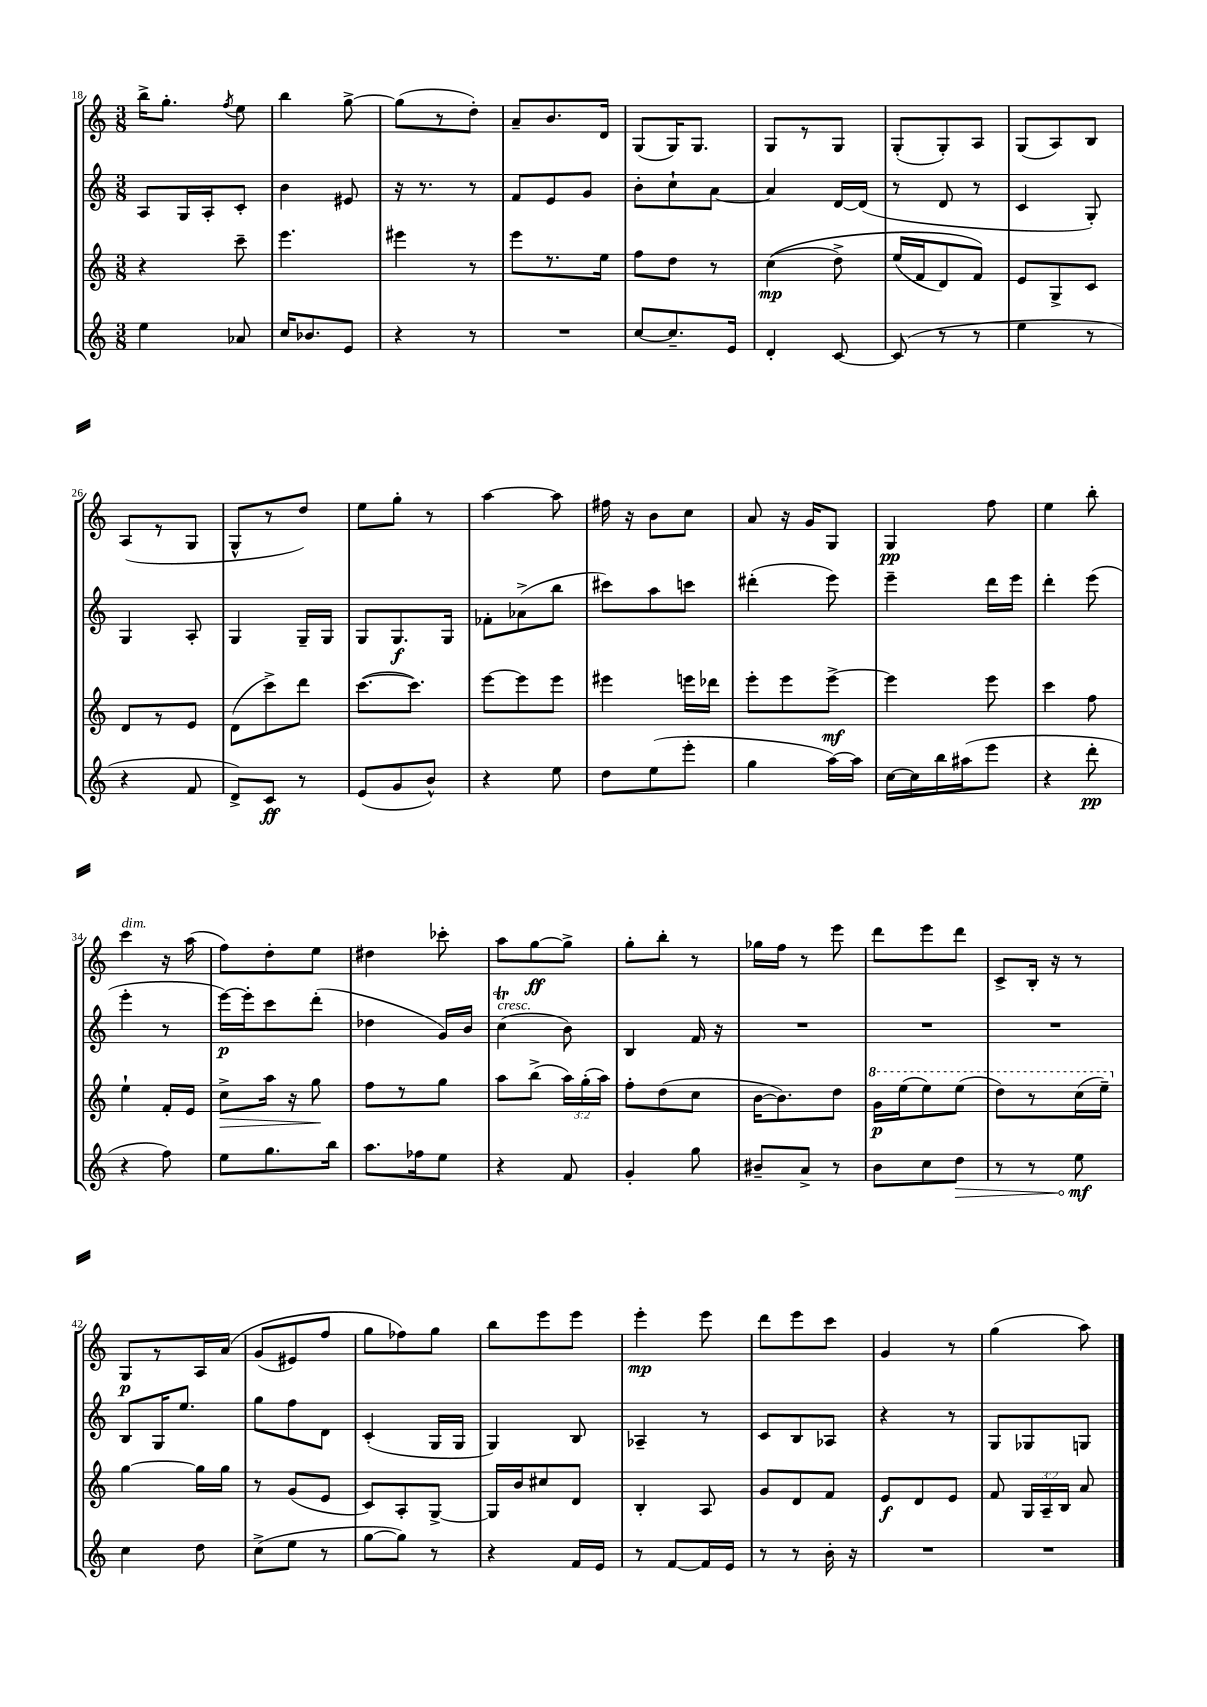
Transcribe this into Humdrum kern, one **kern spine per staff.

**kern	**kern	**kern	**kern
*staff4	*staff3	*staff2	*staff1
*clefG2	*clefG2	*clefG2	*clefG2
*k[]	*k[]	*k[]	*k[]
*M3/8	*M3/8	*M3/8	*M3/8
4ee	4r	8A	16bb^
.	.	.	8.gg'
.	.	16G	.
.	.	16A'	.
.	.	.	8qff
8a-	8ccc~	8c'	8ee
=	=	=	=
16cc	4.eee	4b	4bb
8.b-	.	.	.
8e	.	8e#	[8gg^
=	=	=	=
4r	4eee#	16r	(8gg]
.	.	8.r	.
.	.	.	8r
8r	8r	8r	8dd')
=	=	=	=
4.r	8eee	8f	8a~
.	8.r	8e	8.b
.	.	8g	.
.	16ee	.	16d
=	=	=	=
[8cc	8ff	8b'	(8G
8.cc~]	8dd	8cc`	16G)
.	.	.	8.G
.	8r	[8a	.
16e	.	.	.
=	=	=	=
4d'	&((4cc	4a]	8G
.	.	.	8r
[8c	8dd^)	[16d	8G
.	.	(16d]	.
=	=	=	=
(8c]	(16ee	8r	(8G'
.	16f	.	.
8r	8d)	8d	8G')
8r	8f&)	8r	8A
=	=	=	=
4ee	8e	4c	(8G
.	8G^	.	8A)
8r	8c	8G')	8B
=	=	=	=
4r	8d	4G	(8A
.	8r	.	8r
8f	8e	8A'	8G
=	=	=	=
8d^)	(8d	4G	8G^^
8c	8ccc^)	.	8r
8r	8ddd	16G~	8dd)
.	.	16G	.
=	=	=	=
(8e	([8.ccc	8G	8ee
8g	.	8.G	8gg'
.	8.ccc])	.	.
8b^^)	.	.	8r
.	.	16G	.
=	=	=	=
4r	[8eee	8f-'	[4aa
.	8eee]	(8a-^	.
8ee	8eee	8bb	8aa]
=	=	=	=
8dd	4eee#	8ccc#)	16ff#
.	.	.	16r
(8ee	.	8aa	8b
8eee'	16eee	8ccc	8cc
.	16ddd-	.	.
=	=	=	=
4gg	8eee'	(4ddd#'	8a
.	8eee	.	16r
.	.	.	16g
[16aa)	[8eee^	8eee)	8G
16aa]	.	.	.
=	=	=	=
[16cc	4eee]	4eee~	4G
16cc]	.	.	.
16bb	.	.	.
(16aa#	.	.	.
8eee	8eee	16ddd	8ff
.	.	16eee	.
=	=	=	=
4r	4ccc	4ddd'	4ee
8ddd'	8ff	(8eee	8bb'
=	=	=	=
4r	4ee`	4eee'	4ccc
8ff)	16f'	8r	16r
.	16e	.	(16aa
=	=	=	=
8ee	8cc^	[16eee)	8ff)
.	.	16eee']	.
8.gg	16aa	8ccc	8dd'
.	16r	.	.
.	8gg	(8ddd'	8ee
16bb	.	.	.
=	=	=	=
8.aa	8ff	4dd-	4dd#
.	8r	.	.
16ff-	.	.	.
8ee	8gg	16g)	8ccc-'
.	.	16b	.
=	=	=	=
4r	8aa	(4cc	8aa
.	(8bb^	.	[8gg
8f	24aa)	8b)	8gg^]
.	(24gg'	.	.
.	24aa)	.	.
=	=	=	=
4g'	8ff'	4B	8gg'
.	(8dd	.	8bb'
8gg	8cc	16f	8r
.	.	16r	.
=	=	=	=
8b#~	[16b	4.r	16gg-
.	8.b])	.	16ff
8a^	.	.	8r
8r	8dd	.	8eee
=	=	=	=
8b	16gg	4.r	8ddd
.	(16eee	.	.
8cc	8eee)	.	8eee
8dd	(8eee	.	8ddd
=	=	=	=
8r	8ddd)	4.r	8c^
8r	8r	.	16B'
.	.	.	16r
8ee	(16ccc	.	8r
.	16eee~)	.	.
=	=	=	=
4cc	[4gg	8B	8G
.	.	16G	8r
.	.	8.ee	.
8dd	16gg]	.	16A
.	16gg	.	&(16a
=	=	=	=
(8cc^	8r	8gg	(8g
8ee	(8g	8ff	8e#)
8r	8e	8d	8ff
=	=	=	=
[8gg	8c)	(4c'	8gg
8gg])	8A'	.	8ff-&)
8r	[8G^	16G	8gg
.	.	16G	.
=	=	=	=
4r	16G]	4G)	8bb
.	16b	.	.
.	8cc#	.	8eee
16f	8d	8B	8eee
16e	.	.	.
=	=	=	=
8r	4B'	4A-~	4eee'
[8f	.	.	.
16f]	8A	8r	8eee
16e	.	.	.
=	=	=	=
8r	8g	8c	8ddd
8r	8d	8B	8eee
16b'	8f	8A-	8ccc
16r	.	.	.
=	=	=	=
4.r	8e	4r	4g
.	8d	.	.
.	8e	8r	8r
=	=	=	=
4.r	8f	8G	(4gg
.	24G	8G-	.
.	24A~	.	.
.	24B	.	.
.	8a	8G	8aa)
==	==	==	==
*-	*-	*-	*-
